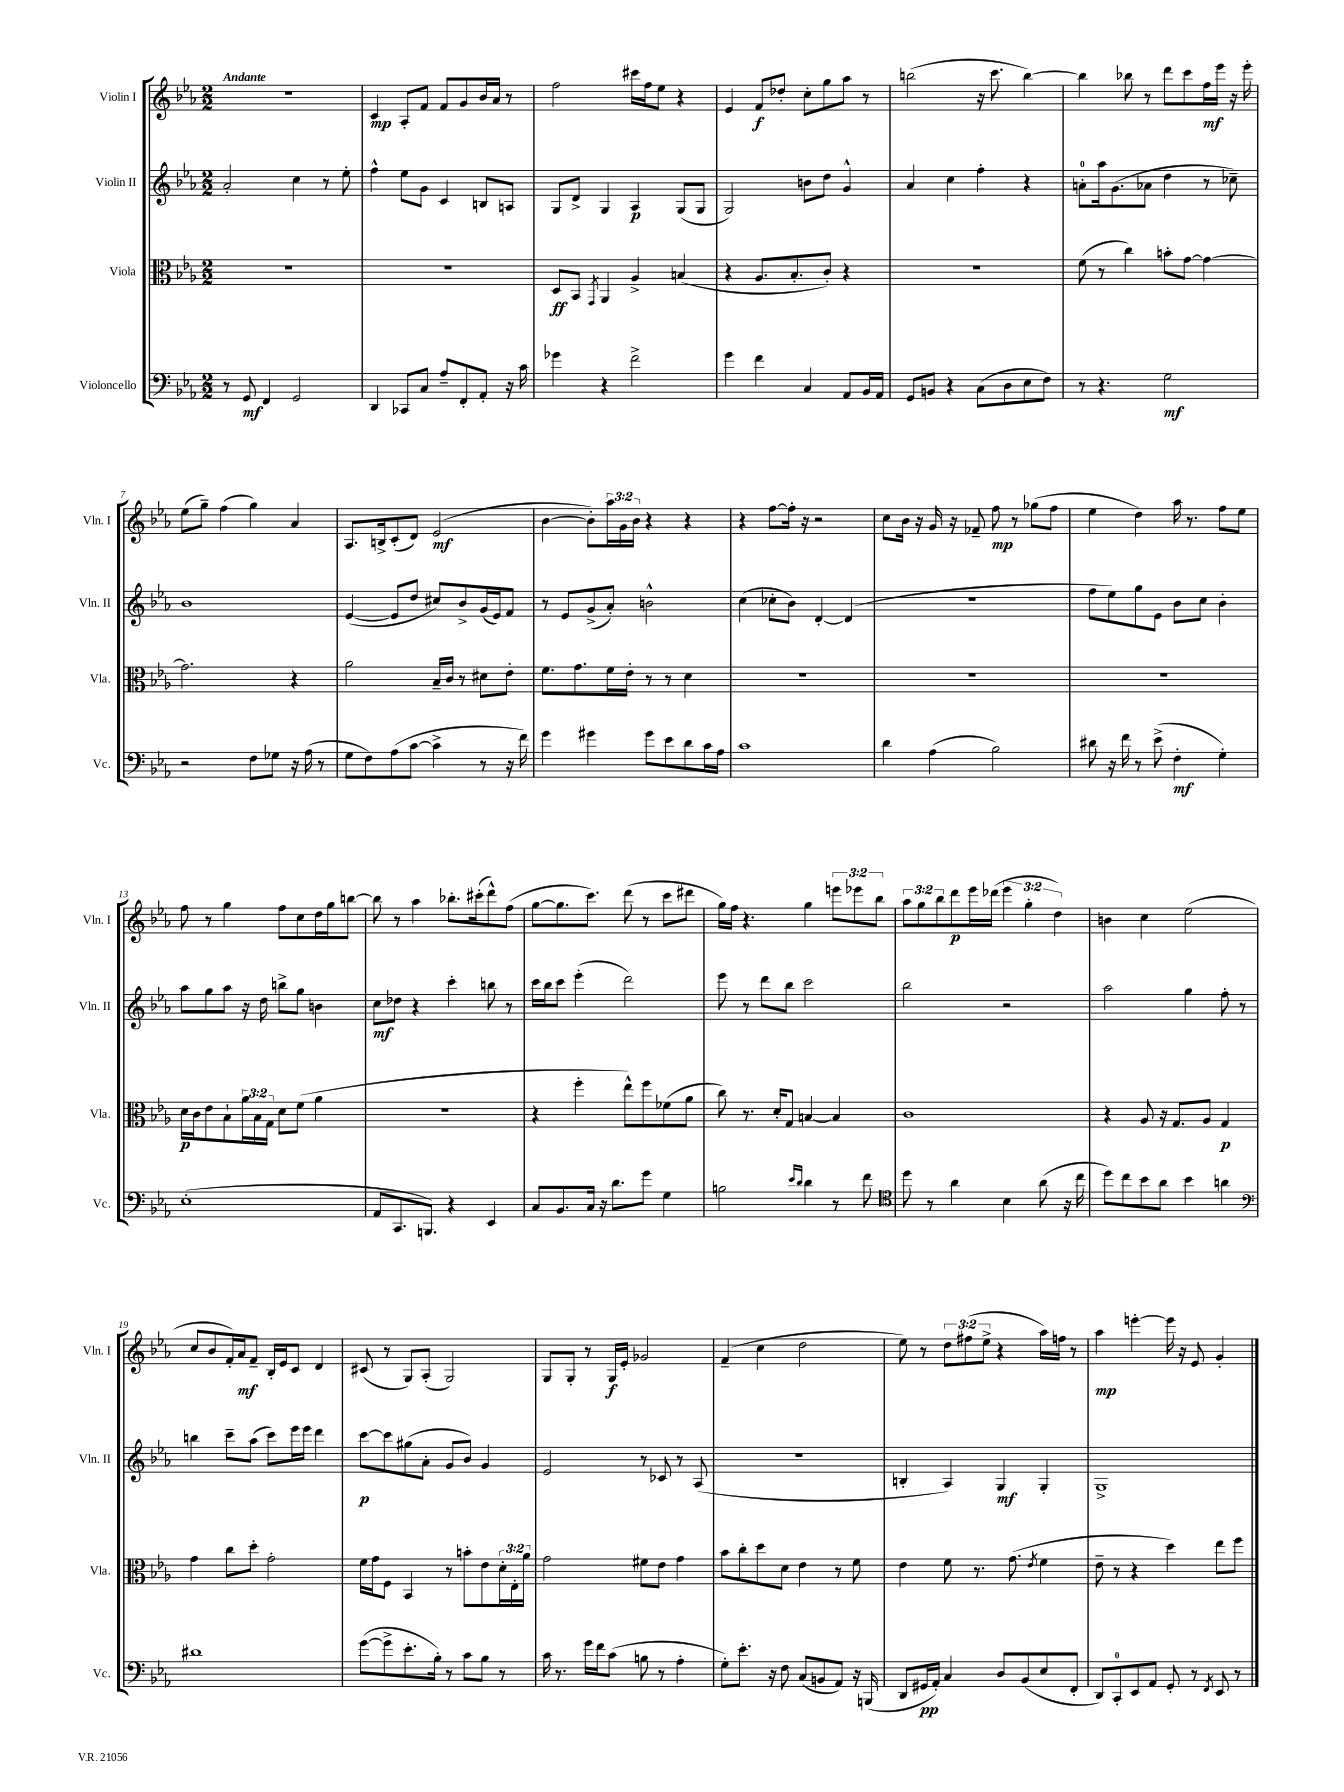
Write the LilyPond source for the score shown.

<<
\new StaffGroup <<
\new Staff = "s0" \with { instrumentName = "Violin I" shortInstrumentName = "Vln. I" } {
    \clef treble \key ees \major \numericTimeSignature \time 2/2 \override Staff.TupletNumber.text = #tuplet-number::calc-fraction-text \tempo "Andante"
    R1 |
    c'4\mp aes8-. f'8 f'8 g'8 bes'16 aes'16 r8 |
    f''2 cis'''16 f''16 ees''8 r4 |
    ees'4 f'8\f des''8-. c''8-. g''8 aes''8 r8 |
    b''2( r16 c'''8. b''4~) |
    b''4 bes''8 r8 d'''8 c'''8 f''16\mf ees'''16 r16 ees'''16-. |
    ees''8( g''8--) f''4( g''4) aes'4 |
    aes8. b16-> c'8-.( d'8) ees'2\mf( |
    bes'4~ bes'8-.) \tuplet 3/2 { aes''16 g'16 bes'16 } r4 r4 |
    r4 f''8~ f''16-. r16 r2 |
    c''8 bes'16 r16 g'16 r16 fes'8-- f''8\mp r8 ges''8( f''8 |
    ees''4 d''4) aes''16 r8. f''8 ees''8 |
    f''8 r8 g''4 f''8 c''8 d''16 g''16 b''8~ |
    b''8 r8 aes''4 bes''8.-. cis'''16-.( d'''8-^) f''8( |
    g''8~ g''8. c'''8.) d'''8( r8 c'''8 dis'''8 |
    g''16) f''16 r4. g''4 \tuplet 3/2 { e'''8 ees'''8 bes''8 } |
    \tuplet 3/2 { aes''8 g''8 bes''8 } d'''8\p ees'''16 des'''16( \tuplet 3/2 { ees'''4 g''4-. d''4) } |
    b'4 c''4 ees''2( |
    c''8 bes'8 f'16-.) aes'16\mf f'8-- bes16-. ees'16 c'8 d'4 |
    cis'8( r8 g8) aes8-.( g2) |
    g8 g8-. r8 g16\f ees'16-. ges'2 |
    f'4--( c''4 d''2 |
    ees''8) r8 \tuplet 3/2 { d''8 fis''8( ees''8-> } r4 aes''16) f''16 r8 |
    aes''4\mp e'''4~-. e'''16 r16 ees'8 g'4-. \bar "|." |
}
\new Staff = "s1" \with { instrumentName = "Violin II" shortInstrumentName = "Vln. II" } {
    \clef treble \key ees \major \numericTimeSignature \time 2/2
    aes'2-. c''4 r8 ees''8-. |
    f''4-^ ees''8 g'8 c'4 b8 a8 |
    g8 d'8-> g4 aes4\p g8( g8 |
    g2) b'8 d''8 g'4-^ |
    aes'4 c''4 f''4-. r4 |
    a'8-0-. aes''16 g'8.( aes'8 d''4 r8 ces''8--) |
    bes'1 |
    ees'4~( ees'8 d''8 cis''8) bes'8-> g'16( ees'16) f'8 |
    r8 ees'8 g'8->( aes'8-.) b'2-^ |
    c''4( ces''8-. bes'8) d'4~-. d'4( |
    R1 |
    f''8 ees''8) g''8 ees'8 bes'8 c''8 bes'4-. |
    aes''8 g''8 aes''8 r16 d''16 b''8-> g''8 b'4 |
    c''8\mf des''8 r4 c'''4-. b''8 r8 |
    c'''16 bes''16 c'''8 ees'''4-.( d'''2) |
    ees'''8 r8 d'''8 bes''8 c'''2 |
    bes''2 r2 |
    aes''2 g''4 f''8-. r8 |
    b''4 c'''8-- aes''8( c'''8) ees'''16 ees'''16 d'''4 |
    c'''8~\p c'''8 gis''8( aes'8-. g'8 bes'8) g'4 |
    ees'2 r8 ces'8 r8 aes8( |
    R1 |
    b4-. aes4) g4\mf g4-. |
    g1-> \bar "|." |
}
\new Staff = "s2" \with { instrumentName = "Viola" shortInstrumentName = "Vla." } {
    \clef alto \key ees \major \numericTimeSignature \time 2/2 \override Staff.TupletNumber.text = #tuplet-number::calc-fraction-text
    R1 |
    R1 |
    d8\ff bes,8 \acciaccatura { g,8 } aes,4 aes4-> b4( |
    r4 aes8. bes8.-. c'8-.) r4 |
    R1 |
    f'8( r8 c''4) b'8-. g'8~ g'4~ |
    g'2. r4 |
    aes'2 bes16-- c'16 r8 dis'8 ees'8-. |
    f'8. g'8. f'16 ees'16-. r8 r8 d'4 |
    R1 |
    R1 |
    R1 |
    d'16\p c'16 ees'8 bes8-! \tuplet 3/2 { aes'16 bes16 g16 } d'8 f'8( aes'4 |
    r1 |
    r4 f''4-. ees''8-^) f''8 fes'8( aes'8 |
    c''8) r8. d'16-. g8 b4~ b4 |
    c'1 |
    r4 aes8 r16 g8. aes8 g4\p |
    g'4 c''8 d''8-. g'2-. |
    f'16 g'16 f8 bes,4 r8 b'8-. ees'8 \tuplet 3/2 { d'16-. ees16-. aes'16 } |
    g'2 fis'8 ees'8 g'4 |
    bes'8 c''8-. d''8 d'8 ees'4 r8 f'8 |
    ees'4 f'8 r8. g'8.( \acciaccatura { ees'8 } f'4 |
    ees'8-- r8 r4 d''4) ees''8 f''8 \bar "|." |
}
\new Staff = "s3" \with { instrumentName = "Violoncello" shortInstrumentName = "Vc." } {
    \clef bass \key ees \major \numericTimeSignature \time 2/2
    r8 g,8\mf f,4 g,2 |
    d,4 ces,8 c8 aes8-- f,8-. aes,8-. r16 c'16 |
    ges'4 r4 f'2-> |
    g'4 f'4 c4 aes,8 bes,16 aes,16 |
    g,8 b,8 r4 c8( d8 ees8 f8) |
    r8 r4. g2\mf |
    r2 f8 ges8 r16 aes16( r8 |
    g8 f8) aes8( c'8~ c'4-> r8 r16 f'16) |
    g'4 gis'4 gis'8 ees'8 d'8 c'16 aes16 |
    c'1 |
    d'4 aes4( bes2) |
    dis'8 r16 f'16 r8 ees'8->( f4-.\mf g4-.) |
    ees1-.( |
    aes,8 c,8. b,,8.) r4 ees,4 |
    c8 bes,8. c16 r16 d'8. g'8 g4 |
    b2 \grace { ees'16 d'16 } d'4 r8 f'8 |
    \clef tenor d''8 r8 aes'4 bes4 aes'8( r16 c''16 |
    d''8) c''8 bes'8 aes'8 bes'4 a'4 |
    \clef bass dis'1 |
    g'8~( g'8-> ees'8.-. bes16-.) r8 c'8 bes8 r8 |
    c'16 r8. g'16 f'16 c'8( b8 r8 aes4-. |
    g8-.) ees'8.-. r16 f8 c8( b,8 aes,8) r16 b,,16( |
    d,8 gis,16\pp aes,16-.) c4 d8 bes,8( ees8 f,8-. |
    d,8) c,8-0-. ees,8 aes,8 g,8-. r8 \acciaccatura { f,8 } ees,8 r8 \bar "|." |
}
>>
>>
